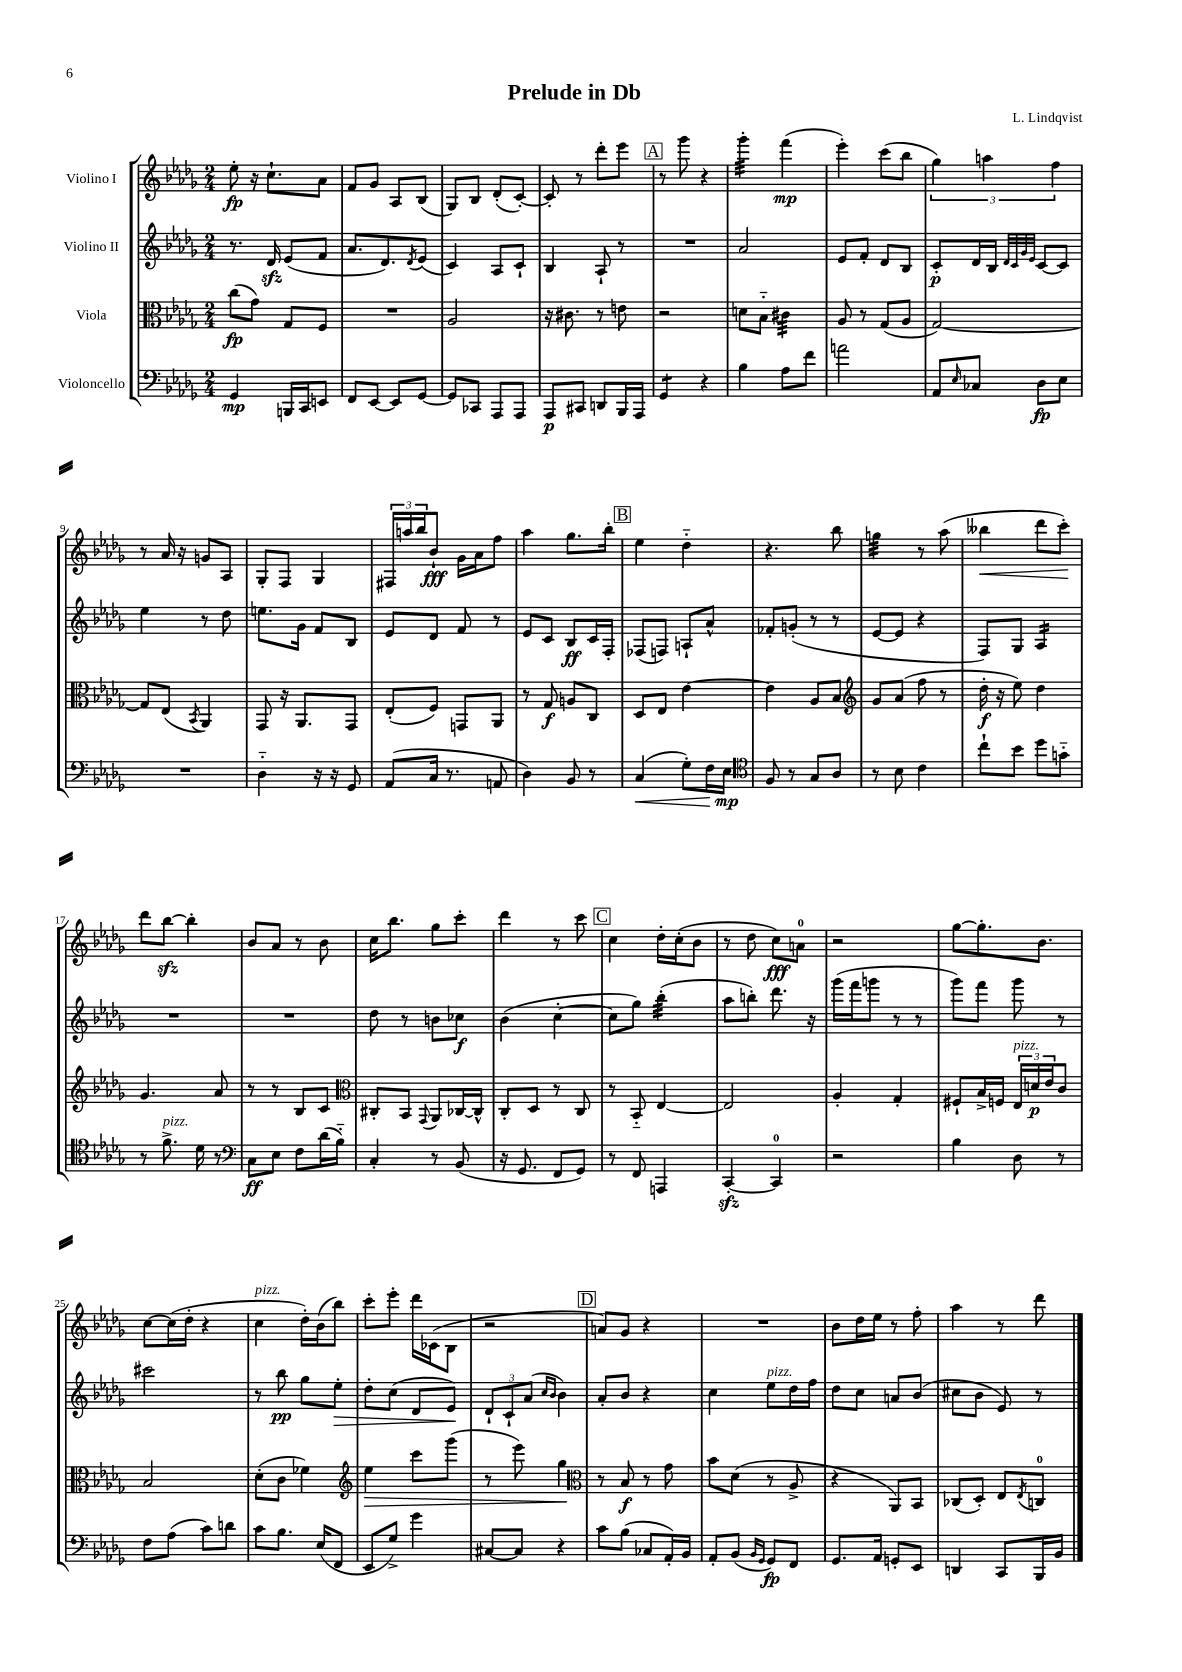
\header { title = "Prelude in Db" composer = "L. Lindqvist" }
<<
\new StaffGroup <<
\new Staff = "s0" \with { instrumentName = "Violino I" } {
    \clef treble \key des \major \numericTimeSignature \time 2/4
    ees''8-.\fp r16 c''8.-! aes'8 |
    f'8 ges'8 aes8 bes8( |
    ges8) bes8 des'8-.( c'8~-.) |
    c'8-. r8 des'''8-. ees'''8 |
    \mark \markup { \box "A" } r8 ges'''8 r4 |
    ges'''4:32-. f'''4\mp( |
    ees'''4-.) c'''8( bes''8 |
    \tuplet 3/2 { ges''4) a''4 f''4 } |
    r8 aes'16 r16 g'8 aes8 |
    ges8-. f8 ges4 |
    \tuplet 3/2 { fis16 a''16 bes''16 } bes'8-!\fff ges'16 aes'16 f''8 |
    aes''4 ges''8. bes''16-. |
    \mark \markup { \box "B" } ees''4 des''4-_ |
    r4. bes''8 |
    g''4:32 r8 aes''8( |
    beses''4\< des'''8 c'''8-.\!) |
    des'''8 bes''8~\sfz bes''4-. |
    bes'8 aes'8 r8 bes'8 |
    c''16 bes''8. ges''8 c'''8-. |
    des'''4 r8 c'''8 |
    \mark \markup { \box "C" } c''4 des''16-. c''16-.( bes'8 |
    r8 des''8 c''8\fff) a'8-0 |
    r2 |
    ges''8~ ges''8.-. bes'8. |
    c''8~ c''16( des''16-. r4 |
    c''4^\markup { \italic "pizz." } des''16-.) bes'16( bes''8) |
    c'''8-. ees'''8-. des'''16 ces'16( bes8 |
    r2 |
    \mark \markup { \box "D" } a'8) ges'8 r4 |
    R2 |
    bes'8 des''16 ees''16 r8 f''8-. |
    aes''4 r8 des'''8 \bar "|." |
}
\new Staff = "s1" \with { instrumentName = "Violino II" } {
    \clef treble \key des \major \numericTimeSignature \time 2/4
    r8. des'16\sfz ees'8( f'8 |
    aes'8. des'8.) \acciaccatura { des'8 } ees'8( |
    c'4) aes8 c'8-! |
    bes4 aes8-! r8 |
    \mark \markup { \box "A" } R2 |
    aes'2 |
    ees'8 f'8-. des'8 bes8 |
    c'8-.\p des'16 bes16 \grace { des'32 c'32 ges'32 ees'32 } c'8~ c'8 |
    ees''4 r8 des''8 |
    e''8. ges'16 f'8 bes8 |
    ees'8 des'8 f'8 r8 |
    ees'8 c'8 bes8\ff c'16 f16-. |
    \mark \markup { \box "B" } fes8( f8) a8-! aes'8-^ |
    fes'8-. g'8-.( r8 r8 |
    ees'8~ ees'8 r4 |
    f8) ges8 aes4:16 |
    R2 |
    R2 |
    des''8 r8 b'8 ces''8\f |
    bes'4( c''4~-. |
    \mark \markup { \box "C" } c''8 ges''8) bes''4:32-.( |
    aes''8 b''8-.) des'''8. r16 |
    ges'''16( f'''16 g'''8 r8 r8 |
    ges'''8) f'''8 ges'''8 r8 |
    cis'''2 |
    r8 bes''8\pp ges''8 ees''8-.\> |
    des''8-. c''8( des'8 ees'8\!) |
    \tuplet 3/2 { des'8-! c'8-! aes'8( } \grace { c''16 bes'16 } bes'4) |
    \mark \markup { \box "D" } aes'8-. bes'8 r4 |
    c''4 ees''8^\markup { \italic "pizz." } des''16 f''16 |
    des''8 c''8 a'8 bes'8( |
    cis''8 bes'8 ees'8) r8 \bar "|." |
}
\new Staff = "s2" \with { instrumentName = "Viola" } {
    \clef alto \key des \major \numericTimeSignature \time 2/4
    c''8\fp( ges'8) ges8 f8 |
    R2 |
    aes2 |
    r16 cis'8. r8 e'8 |
    \mark \markup { \box "A" } r2 |
    d'8 bes8-_ cis'4:32 |
    aes8 r8 ges8( aes8 |
    ges2~) |
    ges8 ees8( \acciaccatura { bes,8 } aes,4) |
    ges,8 r16 aes,8. ges,8 |
    ees8-.( f8) g,8 aes,8 |
    r8 ges8\f a8 c8 |
    \mark \markup { \box "B" } des8 ees8 ees'4~ |
    ees'4 aes8 bes8 |
    \clef treble ges'8 aes'8( f''8 r8 |
    des''16-.\f r16 ees''8) des''4 |
    ges'4. aes'8 |
    r8 r8 bes8 c'8 |
    \clef alto cis8-. bes,8 \appoggiatura { ges,8 } aes,8 ces16~ ces16-^ |
    c8-. des8 r8 c8 |
    \mark \markup { \box "C" } r8 bes,8-_ ees4~ |
    ees2 |
    aes4-. ges4-. |
    fis8-! bes16-> f16 \tuplet 3/2 { ees16^\markup { \italic "pizz." } d'16\p ees'16 } c'8 |
    bes2 |
    des'8-.( c'8 fes'4) |
    \clef treble ees''4\> c'''8 ges'''8( |
    r8 ees'''8) ges''4\! |
    \mark \markup { \box "D" } \clef alto r8 bes8\f r8 ges'8 |
    bes'8 des'8( r8 aes8-> |
    r4 aes,8) bes,8 |
    ces8( des8-.) ees8 \acciaccatura { ees8 } c8-0 \bar "|." |
}
\new Staff = "s3" \with { instrumentName = "Violoncello" } {
    \clef bass \key des \major \numericTimeSignature \time 2/4
    ges,4\mp b,,16 c,16 e,8 |
    f,8 ees,8~ ees,8 ges,8~ |
    ges,8 ces,8 aes,,8 aes,,8 |
    aes,,8\p cis,8 d,8 bes,,16 aes,,16 |
    \mark \markup { \box "A" } ges,4:8 r4 |
    bes4 aes8 f'8 |
    a'2 |
    aes,8 \grace { ees16 } ces8 des8\fp ees8 |
    R2 |
    des4-_ r16 r16 ges,8 |
    aes,8( c16 r8. a,8 |
    des4) bes,8 r8 |
    \mark \markup { \box "B" } c4\<( ges8-.) f16 ees16\mp\! |
    \clef tenor f8 r8 ges8 aes8 |
    r8 bes8 c'4 |
    c''8-! bes'8 des''8 g'8-_ |
    r8 f'8.->^\markup { \italic "pizz." } des'16 r8 |
    \clef bass c8\ff ees8 f8 des'16( bes16-_) |
    c4-. r8 bes,8( |
    r16 ges,8. f,8 ges,8) |
    \mark \markup { \box "C" } r8 f,8 a,,4 |
    c,4~-.\sfz c,4-0 |
    r2 |
    bes4 des8 r8 |
    f8 aes8( c'8) d'8 |
    c'8 bes8. ees16( f,8 |
    ees,8 ges8->) ges'4 |
    cis8~ cis8 r4 |
    \mark \markup { \box "D" } c'8 bes8( ces8 aes,16-.) bes,16 |
    aes,8-. bes,8( \grace { bes,16 ges,16 } ges,8\fp) f,8 |
    ges,8. aes,16 g,8-. ees,8 |
    d,4 c,8 bes,,16 bes,16 \bar "|." |
}
>>
>>
